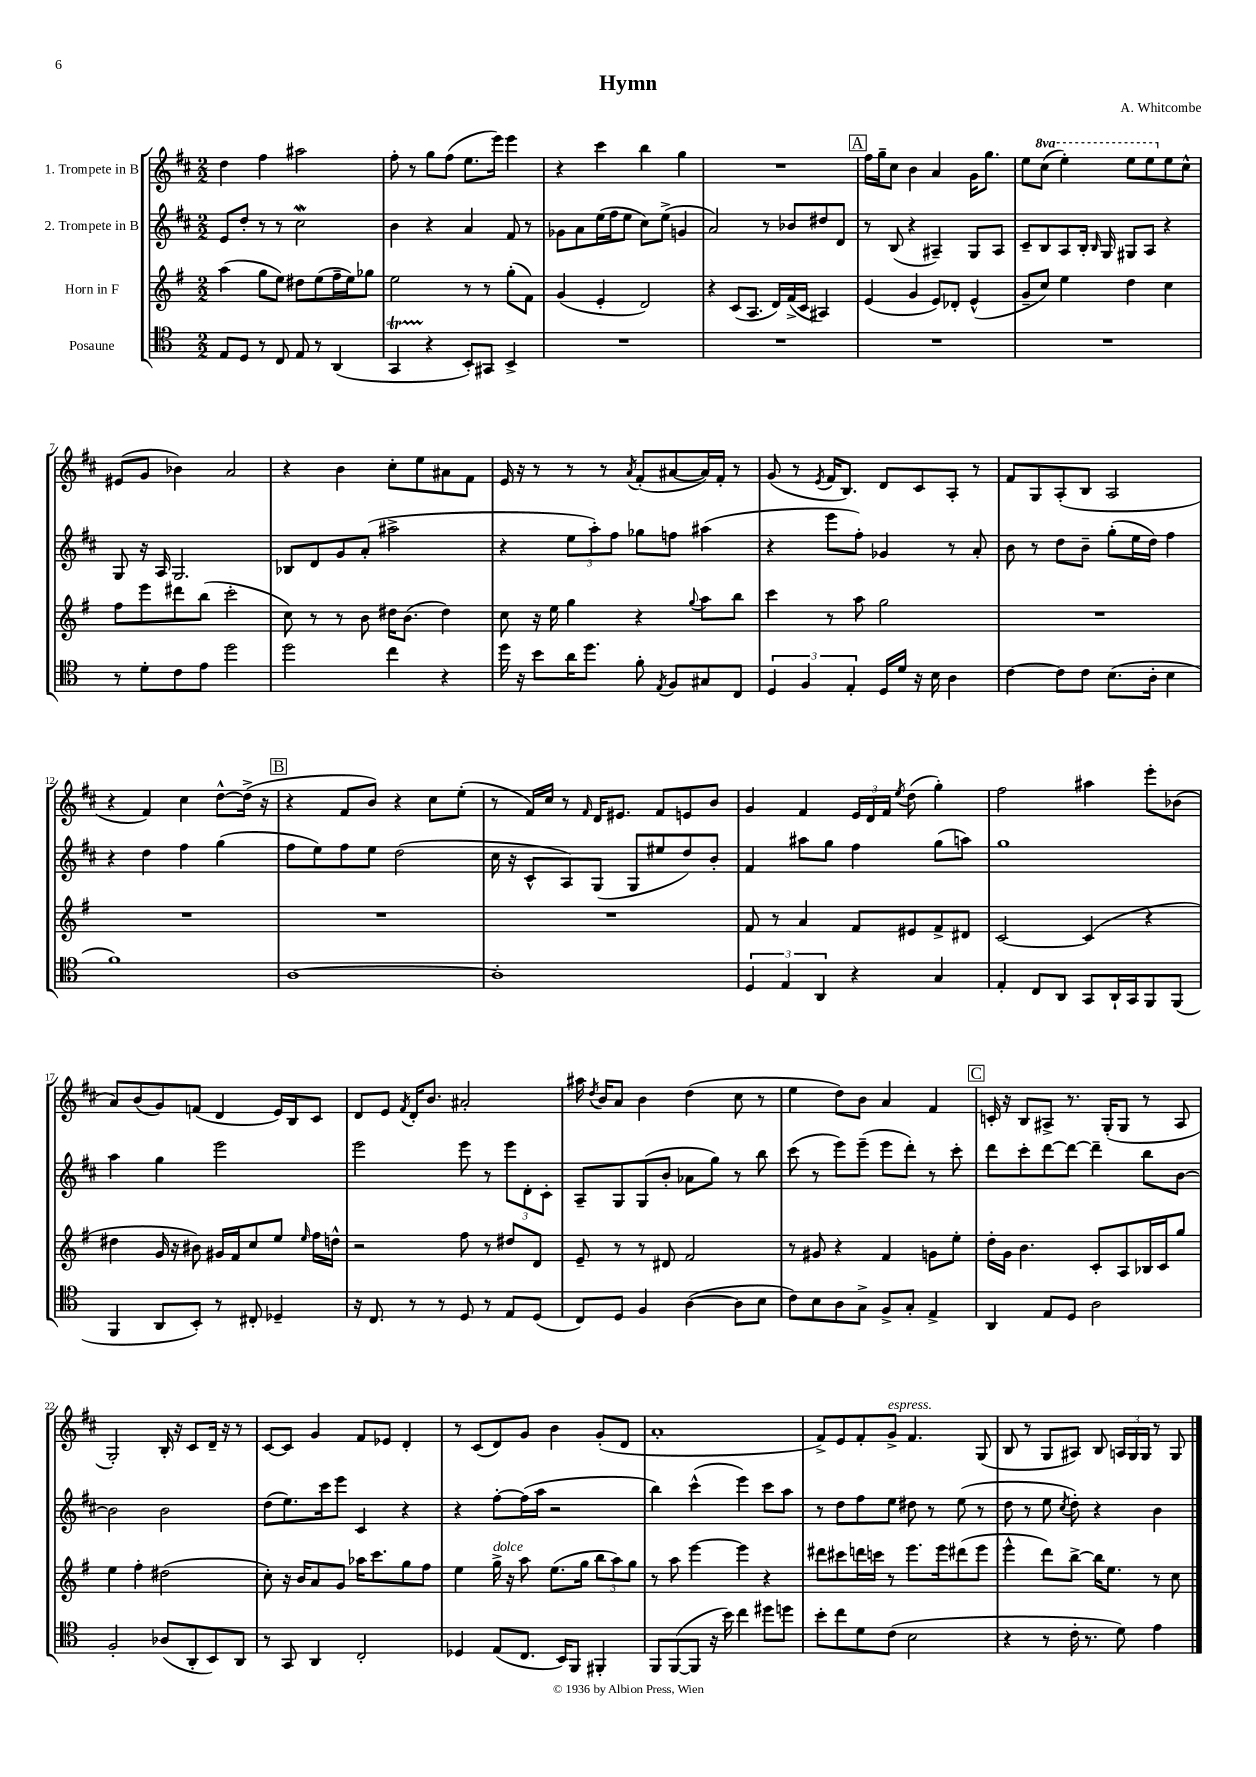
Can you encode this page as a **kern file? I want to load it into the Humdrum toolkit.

**kern	**kern	**kern	**kern
*staff4	*staff3	*staff2	*staff1
*clefC4	*clefG2	*clefG2	*clefG2
*k[]	*k[f#]	*k[f#c#]	*k[f#c#]
*M2/2	*M2/2	*M2/2	*M2/2
8E	(4aa	8e	4dd
8D	.	8dd'	.
8r	8gg	8r	4ff#
8C	8ee)	8r	.
8E	8dd#	2cc#	2aa#
8r	(8ee	.	.
(4AA	16ff#~	.	.
.	16ee)	.	.
.	8gg-	.	.
=	=	=	=
4GG	2ee	4b	8ff#'
.	.	.	8r
4r	.	4r	8gg
.	.	.	(8ff#
8BB')	8r	4a	8.ee
8GG#	8r	.	.
.	.	.	16eee)
4BB^	(8gg'	8f#	4eee
.	8f#)	8r	.
=	=	=	=
1r	(4g	8g-	4r
.	.	8a	.
.	4e'	(16ee	4ccc#
.	.	16ff#	.
.	.	8ee	.
.	2d)	8cc#)	4bb
.	.	(8ee^	.
.	.	4g	4gg
=	=	=	=
1r	4r	2a)	1r
.	(8c	.	.
.	8.A	.	.
.	.	8r	.
.	16d)	.	.
.	(16f#^	8b-	.
.	16c	.	.
.	4A#)	8dd#	.
.	.	8d	.
=	=	=	=
1r	(4e	8r	16ff#
.	.	.	16gg~
.	.	(8B	8cc#
.	4g	4r	4b
.	8e)	4A#~)	4a
.	8d-'	.	.
.	(4e^^	8G	16g
.	.	.	8.gg
.	.	8A#	.
=	=	=	=
1r	8g~	8c#~	8ee
.	8cc)	8B	(8ccc#
.	4ee	8A	4eee')
.	.	16B'	.
.	.	16qqB	.
.	.	16G	.
.	4dd	8G#	8eee
.	.	8A	8eee
.	4cc	4r	8ee
.	.	.	8cc#^^
=	=	=	=
8r	8ff#	8G	(8e#
8d'	8eee	16r	8g
.	.	16A	.
8c	8ddd#	2.G	4b-)
8e	(8bb	.	.
2dd	2ccc'	.	2a
=	=	=	=
2dd	8cc)	8B-	4r
.	8r	8d	.
.	8r	8g	4b
.	8b	(8a'	.
4cc	16dd#	2aa#^	8cc#'
.	(8.b	.	.
.	.	.	8ee
4r	4dd#)	.	8a#
.	.	.	8f#
=	=	=	=
16dd	8cc	4r	16e
16r	.	.	16r
8b	16r	.	8r
.	16ee	.	.
16a	4gg	12ee	8r
8.dd	.	.	.
.	.	12aa')	.
.	.	.	8r
.	.	12ff#	.
.	.	.	8qa
8f'	4r	8gg-	(8f#'
8qE	.	.	.
8F	.	8ff	[8a#
.	8qqgg	.	.
8G#	8aa	(4aa#	16a#])
.	.	.	16f#'
8C	8bb	.	8r
=	=	=	=
6D	4ccc	4r	(8g
.	.	.	8r
6F	.	.	.
.	.	.	8qe
.	8r	8eee	16f#
.	.	.	8.B)
6E'	.	.	.
.	8aa	8ff#')	.
16D	2gg	4g-	8d
16d	.	.	.
16r	.	.	8c#
16B	.	.	.
4A	.	8r	8A'
.	.	8a'	8r
=	=	=	=
[4c	1r	8b	8f#
.	.	8r	8G
8c]	.	8dd	(8A'
8c	.	8b~	8B
(8.B	.	(8gg'	2A
.	.	16ee	.
16A'	.	16dd)	.
4B	.	4ff#	.
=	=	=	=
1f)	1r	4r	4r
.	.	4dd	4f#)
.	.	4ff#	4cc#
.	.	(4gg	[8dd^^
.	.	.	(16dd^]
.	.	.	16r
=	=	=	=
[1A	1r	8ff#	4r
.	.	8ee)	.
.	.	8ff#	8f#
.	.	8ee	8b)
.	.	(2dd	4r
.	.	.	8cc#
.	.	.	(8ee'
=	=	=	=
1A']	1r	16cc#	8r
.	.	16r	.
.	.	8c#^^	16f#)
.	.	.	16cc#
.	.	8A)	8r
.	.	.	16qqf#
.	.	(8G	16d
.	.	.	8.e#
.	.	8G	.
.	.	8ee#	8f#
.	.	8dd)	8e
.	.	8b'	8b
=	=	=	=
6D	8f#	4f#	4g
.	8r	.	.
6E	.	.	.
.	4a	8aa#	4f#
6AA	.	.	.
.	.	8gg	.
4r	8f#	4ff#	24e
.	.	.	24d
.	.	.	24f#
.	.	.	8qee
.	8e#	.	(8dd
4G	8f#^	(8gg	4gg')
.	8d#	8aa)	.
=	=	=	=
4E'	[2c	1gg	2ff#
8C	.	.	.
8AA	.	.	.
8GG	(4c]	.	4aa#
16AA`	.	.	.
16GG	.	.	.
8FF	4r	.	8eee'
(8FF	.	.	(8b-
=	=	=	=
4FF	4dd#	4aa	8a)
.	.	.	(8b
8AA	16g	4gg	8g)
.	16r	.	.
8BB')	8b#)	.	(8f
8r	16g#	2eee	4d
.	16f#	.	.
8C#'	8cc	.	.
4D-~	8ee	.	16e)
.	.	.	16B
.	16qqee	.	.
.	16ff#	.	8c#
.	16dd^^	.	.
=	=	=	=
16r	2r	2eee	8d
8.C	.	.	.
.	.	.	8e
.	.	.	8qf#
8r	.	.	16d'
.	.	.	8.b
8r	.	.	.
8D	8ff#	8eee	2a#'
8r	8r	8r	.
8E	8dd#	12eee	.
.	.	12d'	.
(8D	8d	.	.
.	.	12c#'	.
=	=	=	=
8C)	8e~	8A~	16aa#
.	.	.	8qdd
.	.	.	16b
8D	8r	8G	8a
4F	8r	(8G	4b
.	8d#	8b'	.
([4A	2f#	8a-	(4dd
.	.	8gg)	.
8A]	.	8r	8cc#
8B	.	8bb	8r
=	=	=	=
8c)	8r	(8ccc#	4ee
8B	8g#	8r	.
8A	4r	8eee)	8dd)
8G^	.	(8eee~	8b
8F^	4f#	8eee	4a
8G'	.	8ddd')	.
4E^	8g	8r	4f#
.	8ee'	8ccc#'	.
=	=	=	=
4AA	16dd'	8ddd	16c'
.	16g	.	16r
.	4.b	8ccc#'	8B
8E	.	[8ddd	8A#^
8D	.	8ddd_	8.r
2A	8c'	4ddd~]	.
.	.	.	(16G'
.	8A	.	8G
.	16B-	8bb	8r
.	16c	.	.
.	8gg	[8b	8A#
=	=	=	=
2F'	4ee	2b]	2G')
.	4ff#'	.	.
(8A-	(2dd#	2b	16B'
.	.	.	16r
8AA'	.	.	8c#
8BB)	.	.	16d~
.	.	.	16r
8AA	.	.	8r
=	=	=	=
8r	8cc')	(8dd	[8c#
8GG	16r	8.ee)	8c#]
.	16b	.	.
4AA	8a	.	4g
.	.	16ccc#	.
.	8g	8eee	.
2C'	16aa-	4c#	8f#
.	8.ccc	.	.
.	.	.	8e-
.	8gg	4r	4d'
.	8ff#	.	.
=	=	=	=
4D-	4ee	4r	8r
.	.	.	(8c#
(8E	16gg^	[8ff#'	8d)
.	16r	.	.
8.C	8aa	(16ff#]	8g
.	.	16aa	.
.	(8.ee	2r	4b
16BB)	.	.	.
8FF	.	.	.
.	16gg	.	.
4FF#'	12bb	.	(8g'
.	12aa)	.	.
.	.	.	8d
.	12gg	.	.
=	=	=	=
8FF	8r	4bb)	1a'
([8FF	8aa	.	.
8FF]	[4eee	(4ccc#^^	.
16r	.	.	.
16b)	.	.	.
4cc	4eee]	4eee)	.
8dd#	4r	8ccc#	.
8dd	.	8aa	.
=	=	=	=
8b'	8ddd#	8r	8f#^)
8cc	8ccc#	8dd	8e
8d	16ddd	8ff#	8f#'
.	16ccc	.	.
(8c	8r	8ee	8g^
2B	8.eee	8dd#	4.f#
.	.	8r	.
.	16eee	.	.
.	(8ddd#	(8ee	.
.	8eee	8r	(8G
=	=	=	=
4r	4eee^^	8dd	8B
.	.	8r	8r
8r	8ddd)	8ee	8G
.	.	8qcc#	.
16c'	[8bb^	8dd')	8A#)
8.r	.	.	.
.	16bb]	4r	8B
.	8.ee	.	.
8d)	.	.	24A
.	.	.	24G
.	.	.	24G
4e	8r	4b	8r
.	8cc	.	8G
==	==	==	==
*-	*-	*-	*-
